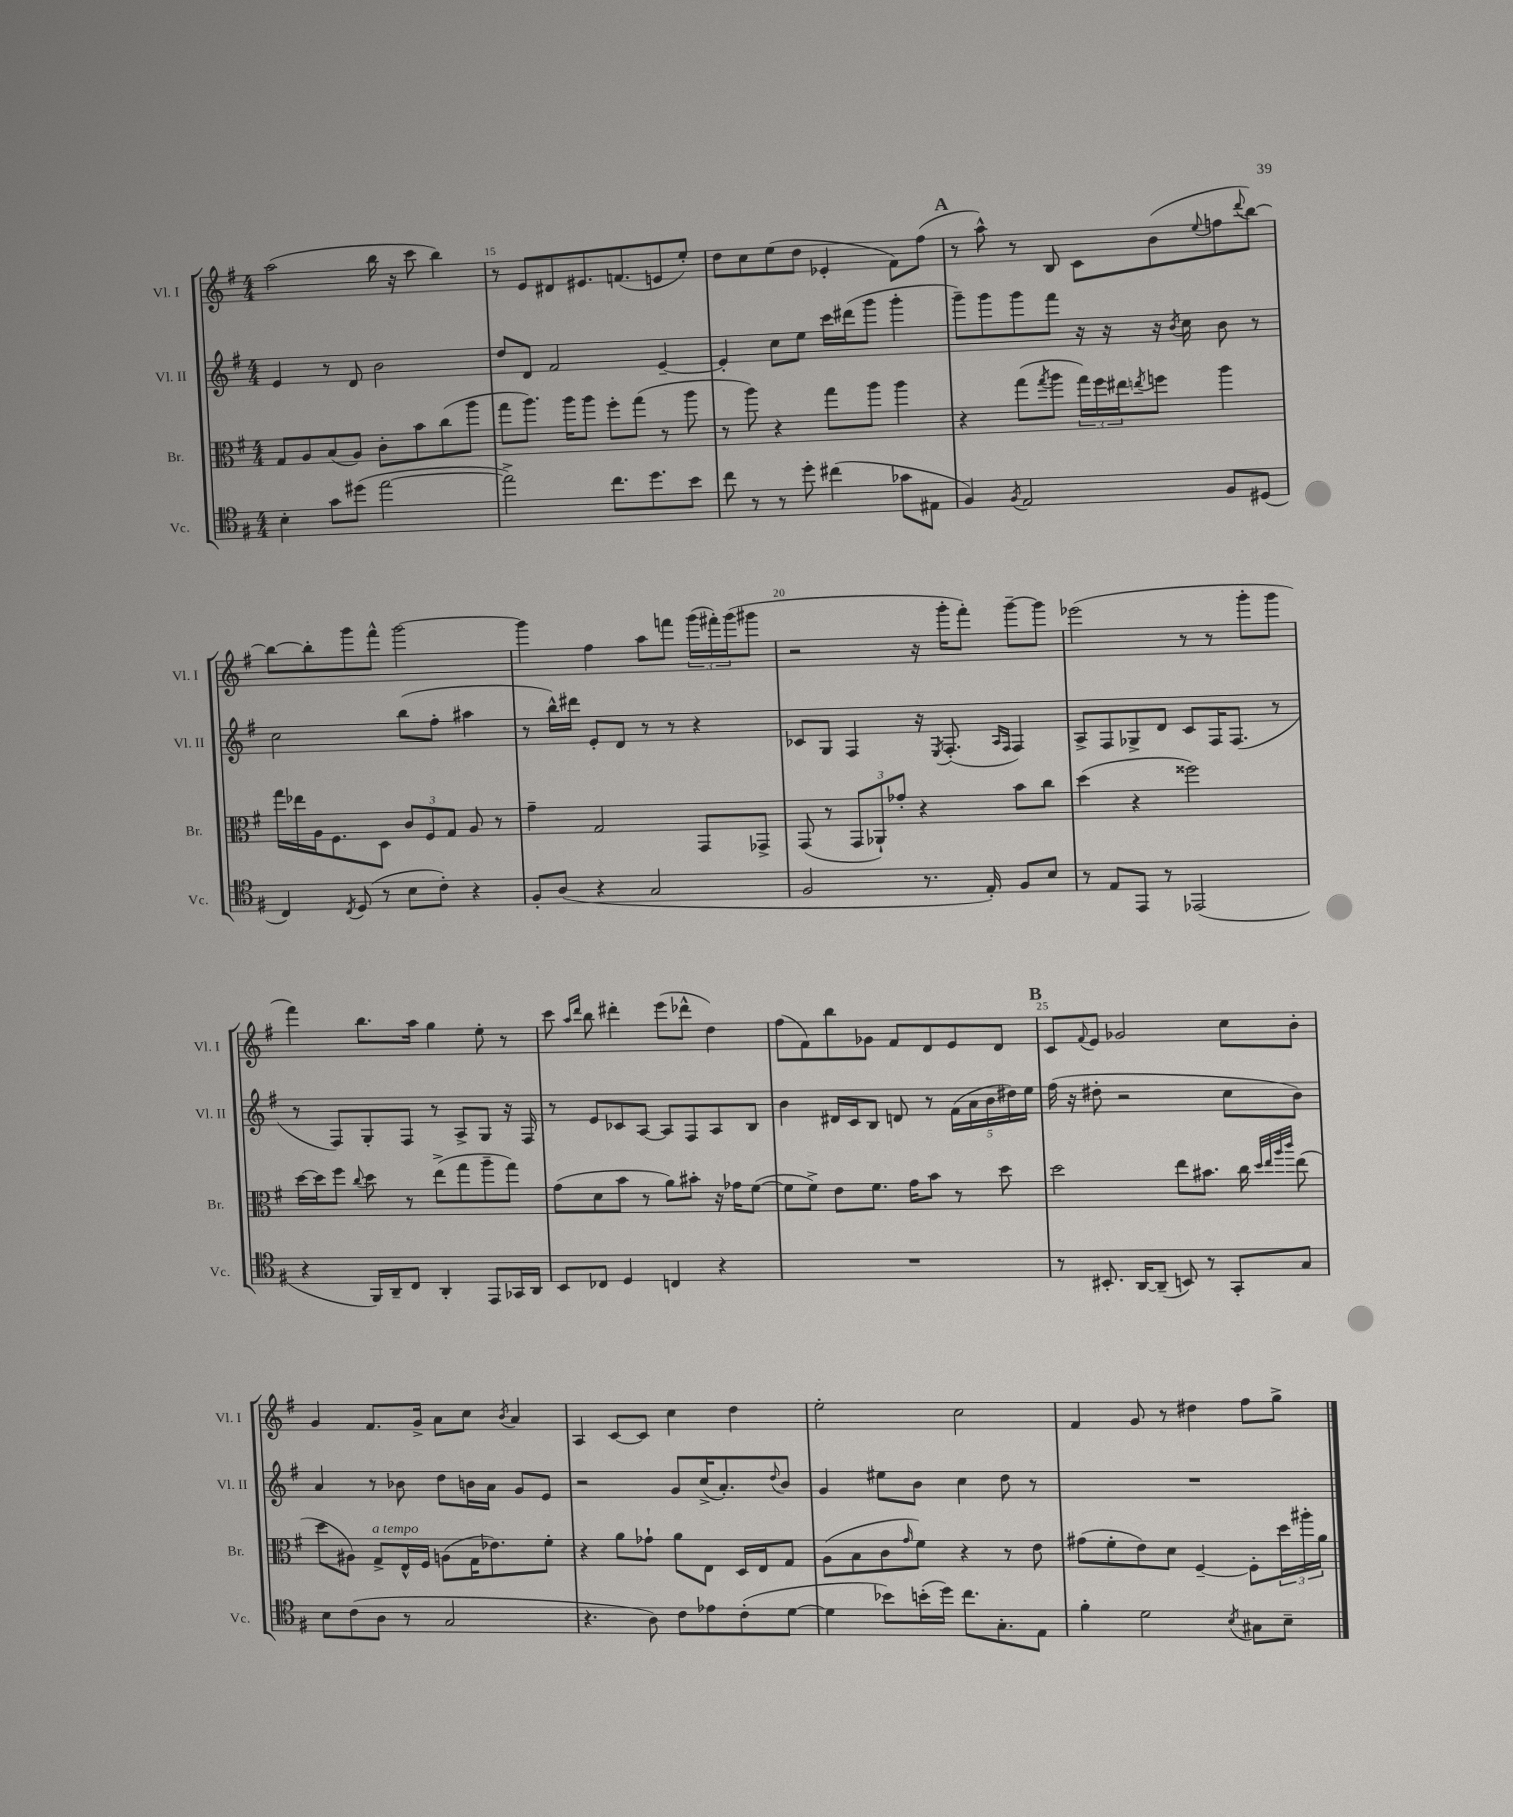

**kern	**kern	**kern	**kern
*staff4	*staff3	*staff2	*staff1
*clefC4	*clefC3	*clefG2	*clefG2
*k[f#]	*k[f#]	*k[f#]	*k[f#]
*M4/4	*M4/4	*M4/4	*M4/4
4B'\	8G/L	4e/	(2aa\
.	8A/	.	.
8g\L	(8B/	8r	.
(8dd#\J	8A/J)	8d/	.
[2ee\	8c'\L	2b\	16bb\
.	.	.	16r
.	8b\	.	8ccc\
.	(8cc\	.	4bb\)
.	8aa\J	.	.
=	=	=	=
2ee^\])	8gg\L	8dd/L	8r
.	8.aa\J)	8d/J	8e/L
.	.	2f#/	8d#/
.	16aa\LK	.	.
.	8aa\J	.	8.e#/
8.cc\L	8ff#'\L	.	.
.	.	.	(8.f/
.	(8gg\J	.	.
8.dd\	.	.	.
.	8r	[4e~/	8e/
8b\J	8aa\	.	8ee'/J)
=	=	=	=
8cc\	8r	4e'/]	8dd\L
8r	8aa\)	.	8cc\
8r	4r	8cc\L	(8ee\
8dd'\	.	8ee\J	8dd\J
(4cc#\	8gg\L	16ccc\LL	4e-'/
.	.	(16ddd#\J	.
.	8aa\J	8ggg\J	.
8g-\L	4aa\	4ggg'\	8f#\L)
8E#\J	.	.	(8ff#\J
=	=	=	=
4F#/)	4r	8ggg~\L)	8r
.	.	8ggg\	8aa^^\)
8qF#/	.	.	.
2E/	(8gg\L	8ggg\	8r
.	8qgg/	.	.
.	8aa\J	8fff#\J	8B/
.	24gg\LL)	16r	8c\L
.	24ff#\	.	.
.	.	16r	.
.	24ee#\J	.	.
.	8qee/	.	.
.	8ff\J	16r	(8b\
.	.	8qb/	.
.	.	16cc\	.
.	.	.	8qqee/
8F#/L	4aa\	8b\	8ff\
.	.	.	8qqddd/
(8D#/J	.	8r	[8bb\J)
=	=	=	=
4C/)	16gg\LL	2cc\	8bb\_L
.	16ee-\	.	.
.	16A\J	.	8bb'\]
.	8.F#\	.	.
8qC/	.	.	.
(8D/	.	.	8ggg\
8r	8D\J	.	8fff#^^\J
8B\L	12c/L	(8bb\L	[2ggg\
.	12F#/	.	.
8c'\J)	.	8ff#'\J	.
.	12G/J	.	.
4r	8A/	4aa#\	.
.	8r	.	.
=	=	=	=
8F#'/L	4g~\	8r	4ggg\]
(8A/J	.	16bb^^\LL)	.
.	.	16ddd#\JJ	.
4r	2G/	8e'/L	4ff#\
.	.	8d/J	.
2G/	.	8r	8aa\L
.	.	8r	8fff\J
.	8GG/L	4r	(24ggg\LL
.	.	.	24fff#'\)
.	.	.	(24ggg\J
.	8GG-^/J	.	8ggg#\J
=	=	=	=
2F#/	(8GG/	8c-/L	2r
.	8r	8G/J	.
.	12GG/L	4F#/	.
.	12AA-`/)	.	.
.	12g-'/J	.	.
8.r	4r	16r	16r
.	.	8qE/	.
.	.	(8.F#'/	16ggg'\LK
.	.	.	8fff#'\J)
16E'/)	.	.	.
.	.	16qqA/LL	.
.	.	16qqF#/JJ	.
8F#/L	8b\L	4F#/)	[8ggg~\L
8B/J	8cc\J	.	8ggg\]J
=	=	=	=
8r	(4dd\	8A^/L	(2eee-\
8E/L	.	8F#/	.
8EE/J	4r	8G-^/	.
8r	.	8d/J	.
(2EE-/	2ff##\)	8c/L	8r
.	.	16F#/K	8r
.	.	(8.F#/J	.
.	.	.	8ggg'\L
.	.	8r	8ggg\J
=	=	=	=
4r	[16dd\LL	8r	4fff#\)
.	16dd\]J	.	.
.	8ff#\J	8F#/L)	.
.	8qqcc/	.	.
16FF#/LL)	8dd\	8G'/	8.bb\L
16AA~/J	.	.	.
8C/J	8r	8F#/J	.
.	.	.	16aa\Jk
4AA'/	(8ee^\L	8r	4gg\
.	8gg\	8A^/L	.
8EE/L	8aa~\	8G/J	8ee'\
16GG-/L	8gg\J)	16r	8r
16AA/JJ	.	16F#/	.
=	=	=	=
8BB/L	(8g\L	8r	8ccc\
.	.	.	16qqaa/LL
.	.	.	16qqddd/JJ
8C-/J	8d\	8e/L	8bb\
4D/	8b\J	8c-/	4ddd#'\
.	8r	[8A/J	.
4C/	8a\L)	8A/]L	(8eee\L
.	8b#'\J	8F#/	8ddd-^^\J
4r	16r	8A/	4dd\)
.	16g-\LK	.	.
.	([8f#\J	8B/J	.
=	=	=	=
1r	8f#\]L	4b\	(8ff#\L
.	8f#^\J)	.	8f#\)
.	8e\L	16d#/LL	8bb\
.	.	16c/J	.
.	8.f#\J	8B/J	8g-\J
.	.	8d/	8f#/L
.	16g\LK	.	.
.	8b\J	8r	8d/
.	8r	(20f#\LL	8e/
.	.	20a\	.
.	.	20b\	.
.	8dd\	.	8d/J
.	.	20dd#\)	.
.	.	20ee\JJ	.
=	=	=	=
8r	2dd\	(16ff#\	8c/L
.	.	16r	.
.	.	.	8qqf#/
8.BB#'/	.	8dd#'\	8e/J
.	.	2r	2g-/
[16AA/LK	.	.	.
(8AA~/]J	.	.	.
8BB/)	8ee\L	.	.
8r	8.b#\J	.	.
8GG'/L	.	8cc\L	8cc\L
.	16cc\	.	.
.	32qqdd/LLL	.	.
.	32qqee/	.	.
.	32qqaa/	.	.
.	32qqccc/JJJ	.	.
8G/J	(8ee\	8b\J)	8b'\J
=	=	=	=
8B\L	8dd\L	4a/	4g/
(8c\	8A#\J)	.	.
8A\J	8G^/L	8r	8.f#/L
8r	16E^^/L	8b-\	.
.	16F#/JJ	.	16g^/Jk
2G/	(8A\L	8dd\L	8a\L
.	16G\K	16b\L	8cc\J
.	8.e-\)	16a\JJ	.
.	.	.	8qb/
.	.	8g/L	4a/
.	8f#'\J	8e/J	.
=	=	=	=
4.r	4r	2r	4A/
.	8a\L	.	[8c/L
8A\)	8g-`\J	.	8c/]J
8c\L	8a\L	8g/L	4cc\
8e-\	8E\J	(16cc^/K	.
.	.	8.a'/)	.
(8c'\	16D/LL	.	4dd\
.	16E/J	.	.
.	.	8qqdd/	.
[8d\J	8G/J	8b/J	.
=	=	=	=
4d\]	(8A\L	4g/	2ee'\
.	8B\	.	.
8b-\L)	8c\	8ee#\L	.
.	16qqg/	.	.
(16b'\L	8f#\J)	8b\J	.
16dd\JJ)	.	.	.
8.cc\L	4r	4cc\	2cc\
8.G'\	.	.	.
.	8r	8dd\	.
8E\J	8e\	8r	.
=	=	=	=
4f#'\	(8g#\L	1r	4f#/
.	8f#'\	.	.
2d\	8e\)	.	8g/
.	8d\J	.	8r
.	[4F#~/	.	4dd#\
8qB/	.	.	.
8G#\L	8F#'\]L	.	8ff#\L
8B~\J	24dd\L	.	8gg^\J
.	24aa#'\	.	.
.	24a\JJ	.	.
==	==	==	==
*-	*-	*-	*-
